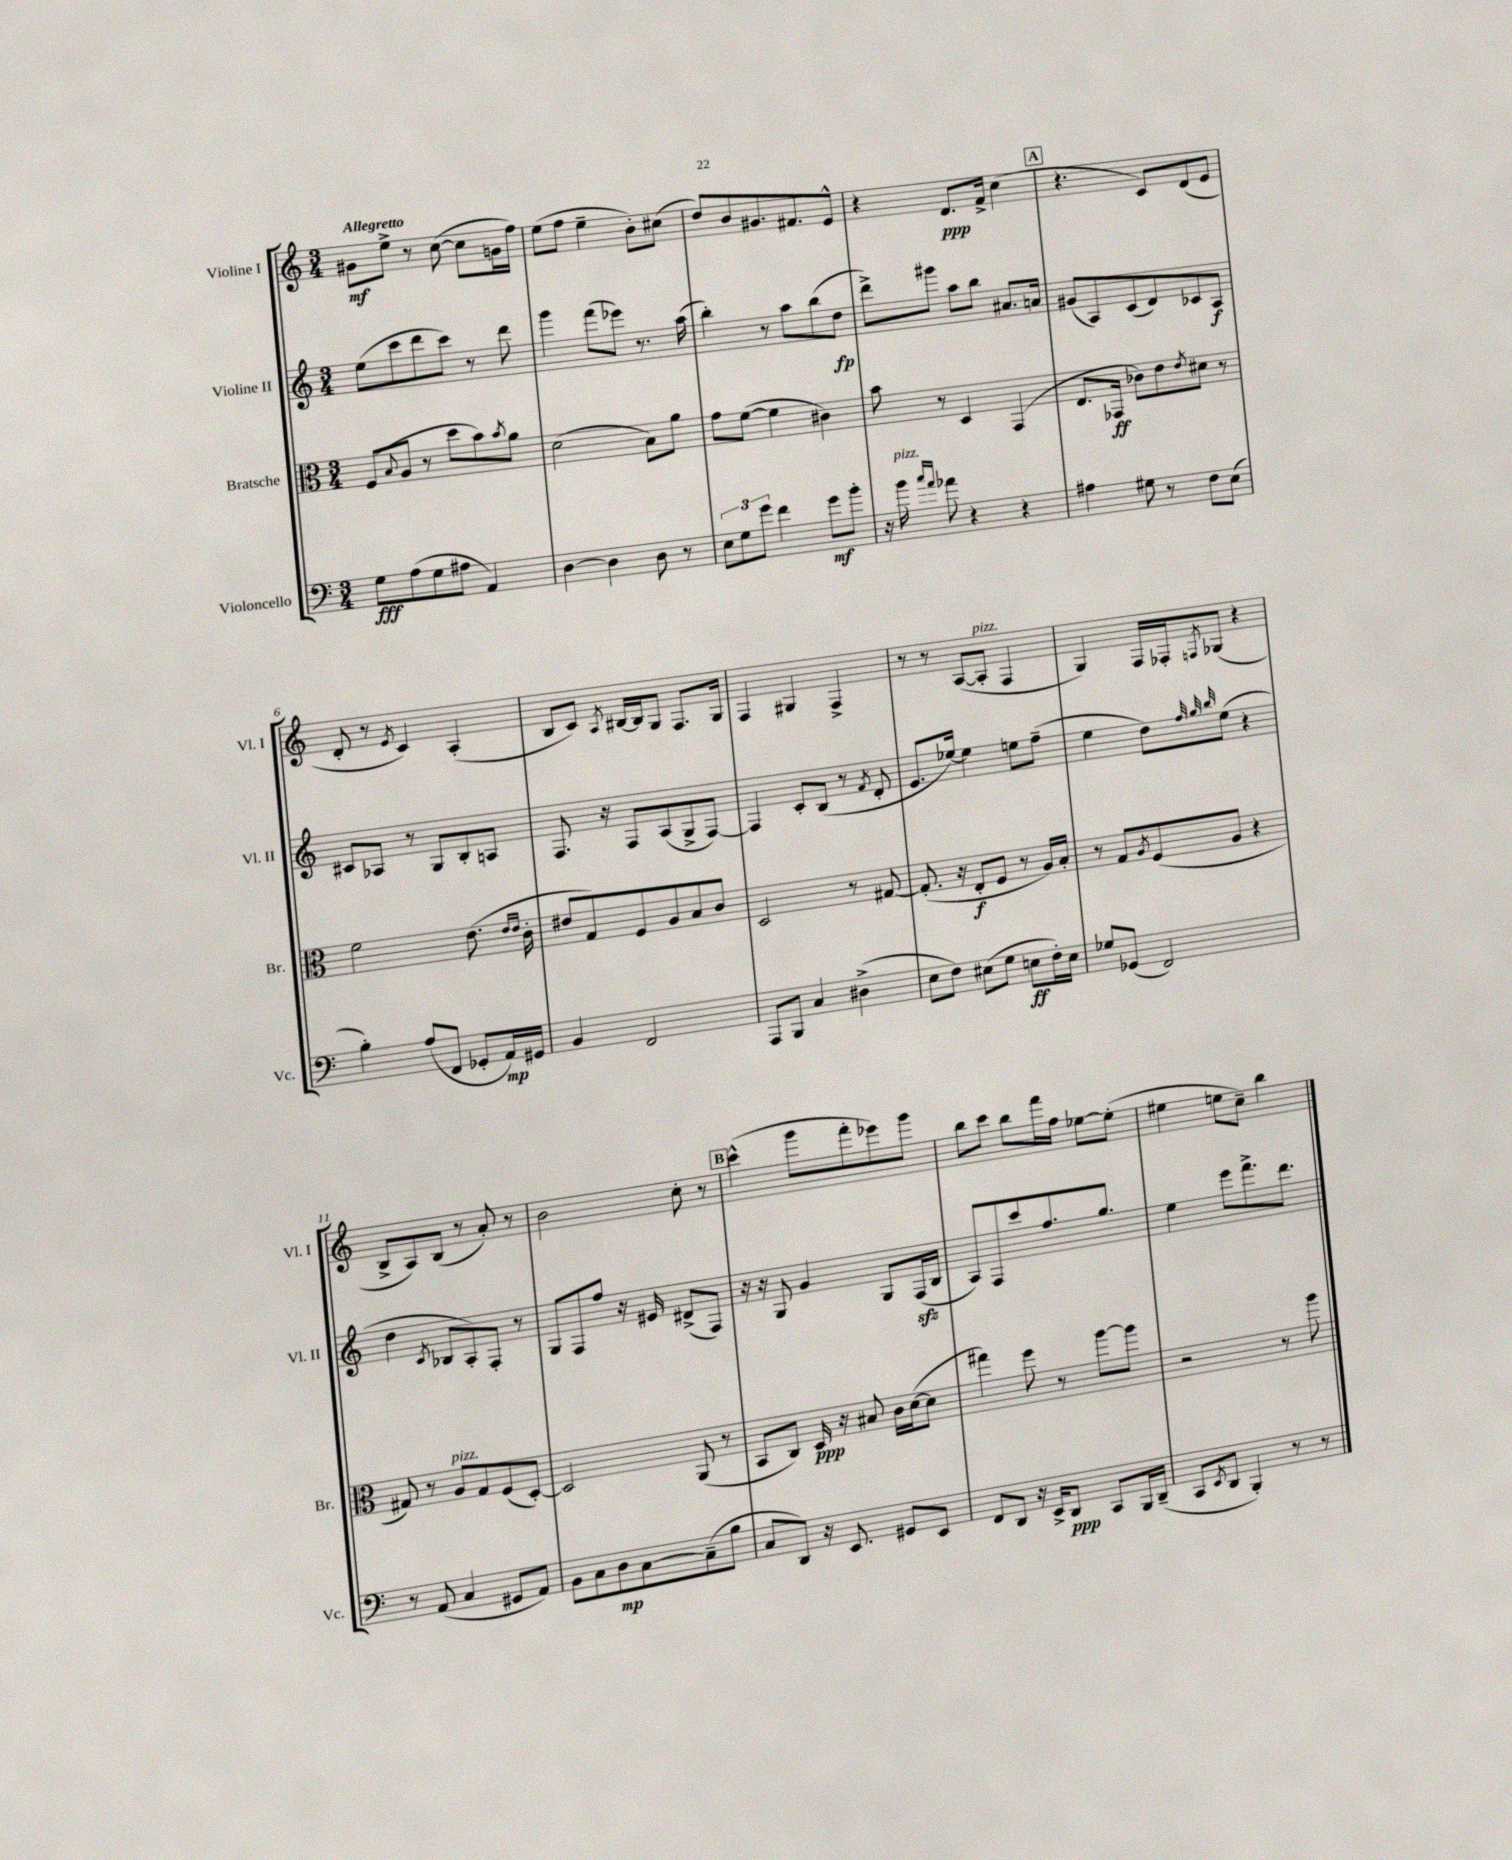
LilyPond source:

<<
\new StaffGroup <<
\new Staff = "s0" \with { instrumentName = "Violine I" shortInstrumentName = "Vl. I" } {
    \clef treble \key c \major \numericTimeSignature \time 3/4 \tempo "Allegretto"
    gis'8\mf e''8-> r8 c''8~( c''8 g'16 f''16) |
    e''8( f''8 e''4-- b'8-.) cis''8( |
    d''8) b'8 gis'8. fis'8. e'8-^ |
    r4 d'8.\ppp f'16-> c''4( |
    \mark \markup { \box "A" } r4. c'8) d'8( e'8 |
    d'8-. r8 \acciaccatura { e'8 } c'4) a4-.( |
    b8 c'8) \acciaccatura { a8 } bis16~ bis16 g8 f8. g16 |
    f4 gis4 f4-> |
    r8 r8 a8~( a8-.^\markup { \italic "pizz." } f4 |
    g4) f16 fes16-. \acciaccatura { f8 } ges8( r4 |
    b8-> a8) b8( r8 a'8-.) r8 |
    b'2 c''8-. r8 |
    \mark \markup { \box "B" } c'''4-^( g'''8 f'''8-. ees'''8) g'''8 |
    b''8 c'''8 b''8 f'''16 f''16 ees''8~ ees''8-.( |
    eis''4 e''8 c''8--) b''4 \bar "|." |
}
\new Staff = "s1" \with { instrumentName = "Violine II" shortInstrumentName = "Vl. II" } {
    \clef treble \key c \major \numericTimeSignature \time 3/4
    e''8( c'''8 d'''8 c'''8) r8 d'''8 |
    g'''4 f'''8( ees'''8) r8. a''16( |
    b''4-.) r8 a''8 b''8( d''8\fp |
    d'''8->) gis'''8 a''8 b''8 ais'8. a'16 |
    \mark \markup { \box "A" } gis'8( a8) c'8( d'8) ces'8 a8\f |
    cis'8 aes8 r8 g8 b8-. a8 |
    f8. r16 f8 a8( g8-> f8~) |
    f4 c'8-. b8( r8 \acciaccatura { f'8 } d'8-. |
    e'8. ees''16~) ees''4 e''8 f''8--( |
    e''4 d''8) \grace { f''32 g''32 b''32 } e''8( r4 |
    d''4 \acciaccatura { c'8 } bes8 a8-.) f8-. r8 |
    g8 f8 f''8 r16 eis'16 dis'8->( f8) |
    \mark \markup { \box "B" } r16 r16 g8 g'4 g8 f16\sfz( b16 |
    a8) f8 c'''8 f''8. g''8. |
    e''4 e'''8 f'''8.-> d'''8. \bar "|." |
}
\new Staff = "s2" \with { instrumentName = "Bratsche" shortInstrumentName = "Br." } {
    \clef alto \key c \major \numericTimeSignature \time 3/4
    f8( \appoggiatura { b8 } a8 r8 d''8 b'8) \acciaccatura { b'8 } a'8 |
    d'2( b8) a'8 |
    g'8 f'8~( f'4 cis'4) |
    b'8 r8 d4 g,4( |
    \mark \markup { \box "A" } e8. ges,16\ff ces'8) e'8 \acciaccatura { e'8 } dis'8 r8 |
    f'2 e'8.( \grace { e'16 e'16 } c'16-. |
    eis'8 g8) f8 a8 b8 c'8 |
    d2 r8 gis8~ |
    gis8.-.( r16 e8-.\f f8 r8 a16) b16-. |
    r8 g8 \acciaccatura { a8 } f8( a8 r4 |
    gis8) r8 a8^\markup { \italic "pizz." } gis8 f8( d8~-.) |
    d2 a,8( r8 |
    \mark \markup { \box "B" } b,8 c8) d16\ppp r16 bis8 c'16 d'16~( d'8 |
    gis''4) f''8 r8 a''8~ a''8 |
    r2 r8 a''8 \bar "|." |
}
\new Staff = "s3" \with { instrumentName = "Violoncello" shortInstrumentName = "Vc." } {
    \clef bass \key c \major \numericTimeSignature \time 3/4
    g8\fff a8( g8 ais8 a,4) |
    d4~ d4 d8 r8 |
    \tuplet 3/2 { e8 g8 g'8 } f'4 g'8\mf b'8-. |
    r16 b'16^\markup { \italic "pizz." } \grace { c''16 a'16 } aes'8 r4 r4 |
    \mark \markup { \box "A" } ais4 gis8 r8 f8 e8( |
    b4-.) a8( f,8 ges,8-. a,16\mp) gis,16 |
    b,4 f,2 |
    a,,8 b,,8 c4 dis4->( |
    e8 f8) eis8( g8 e8\ff f16-.) e16 |
    ges8 ges,8( f,2) |
    r8 a,8( c4 gis,8 a,8) |
    b,8 c8 d8\mp c8~ c8--( b8 |
    \mark \markup { \box "B" } c8 d,8) r16 e,8. gis,8 e,8 |
    f,8 d,8 r16 e,16-> d,8\ppp c,8 b,,16 d,16--( |
    c,8 \acciaccatura { e,8 } d,8 b,,4-.) r8 r8 \bar "|." |
}
>>
>>
